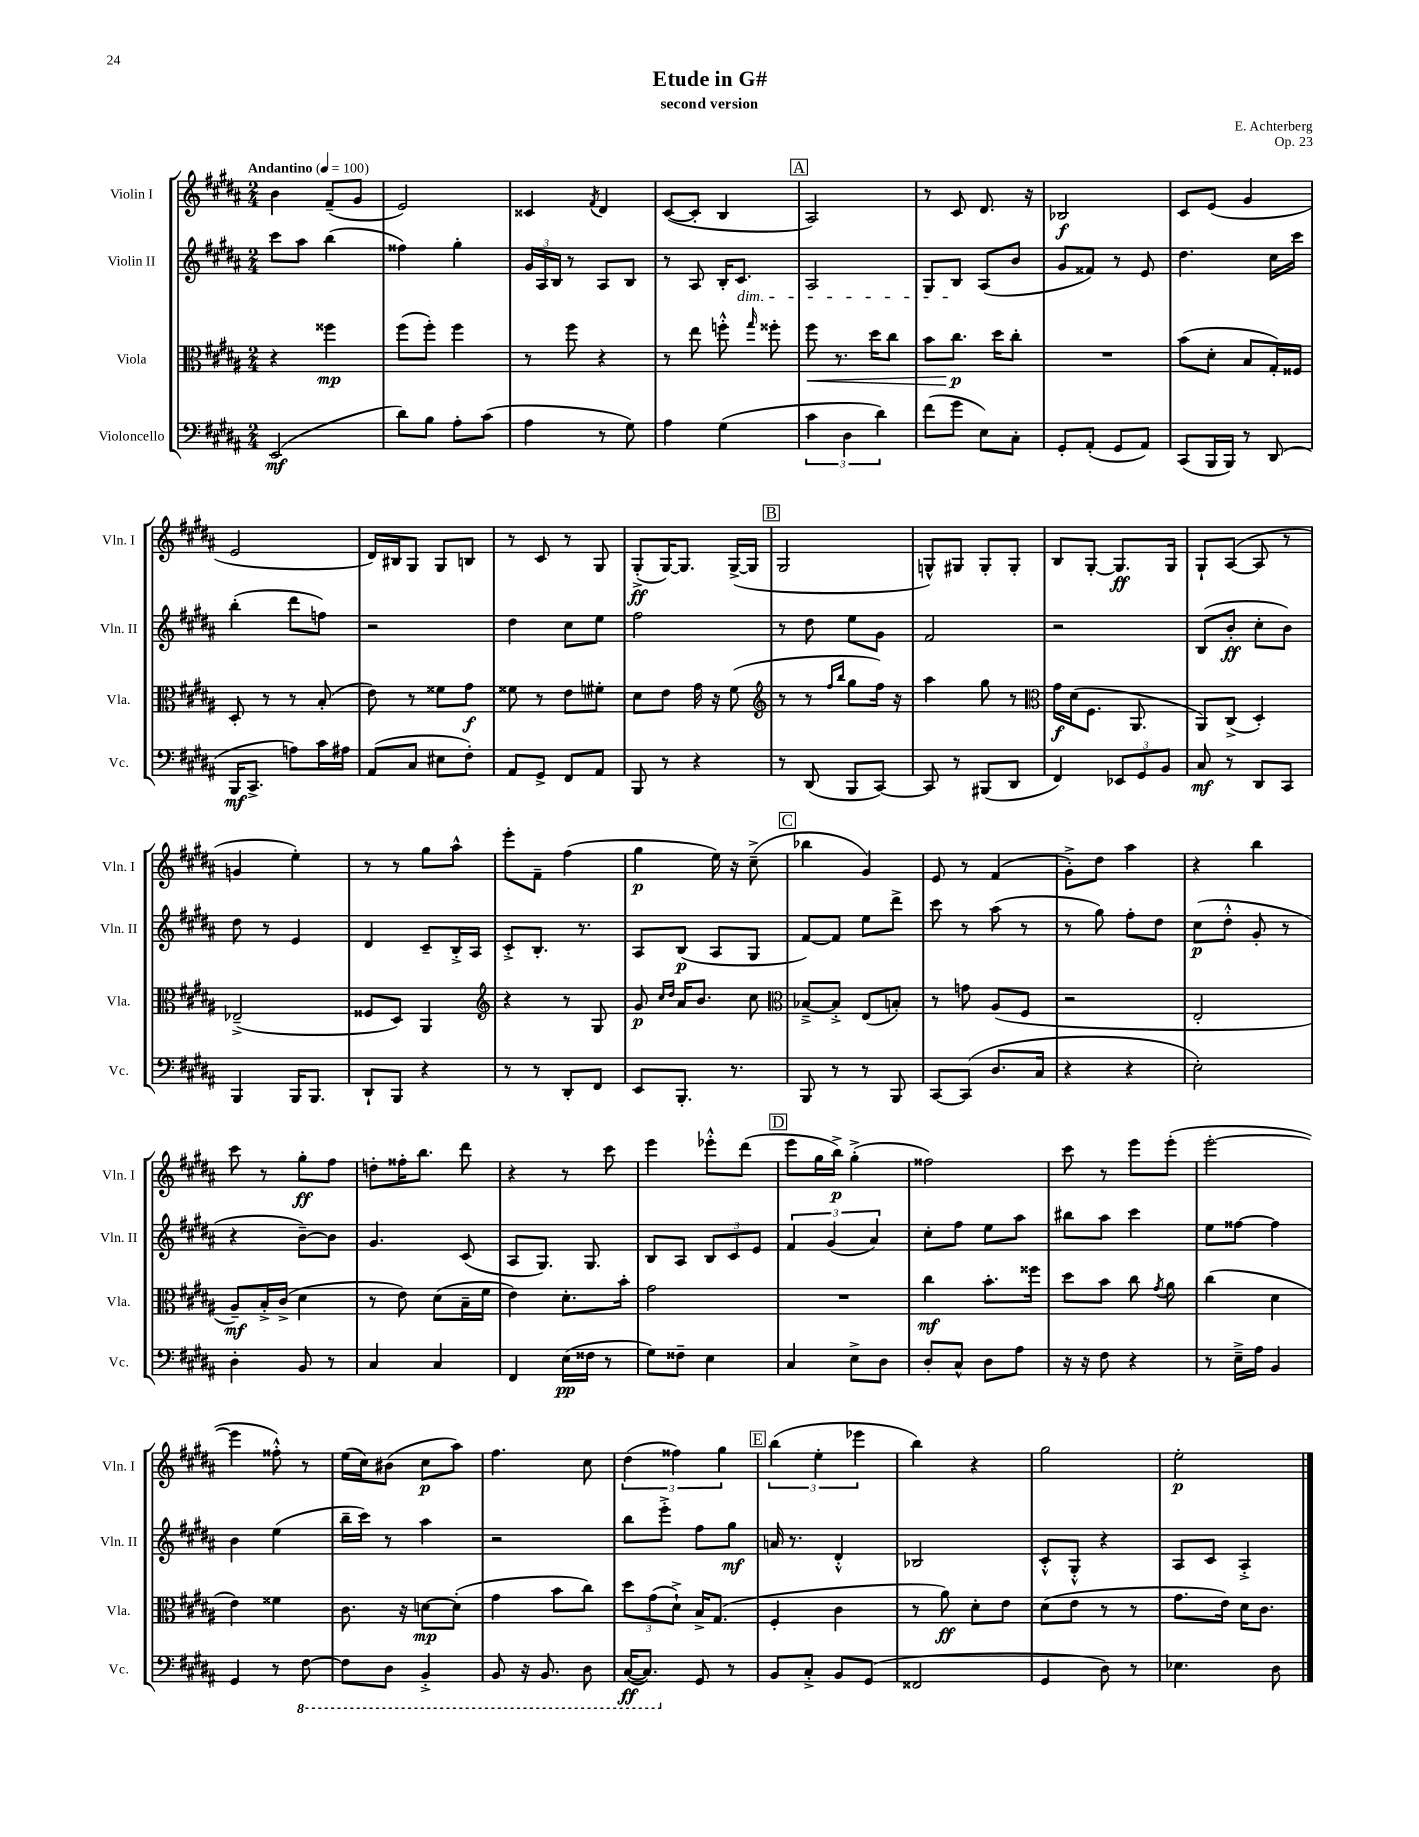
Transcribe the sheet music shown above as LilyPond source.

\header { title = "Etude in G#" composer = "E. Achterberg" subtitle = "second version" opus = "Op. 23" }
<<
\new StaffGroup <<
\new Staff = "s0" \with { instrumentName = "Violin I" shortInstrumentName = "Vln. I" } {
    \clef treble \key b \major \numericTimeSignature \time 2/4 \tempo "Andantino" 4 = 100
    \autoBeamOff b'4 fis'8[--( gis'8] |
    e'2) |
    cisis'4 \acciaccatura { fis'8 } dis'4 |
    cis'8[~( cis'8]-. b4 |
    \mark \markup { \box "A" } ais2) |
    r8 cis'8 dis'8. r16 |
    bes2\f |
    cis'8[ e'8]( gis'4 |
    e'2 |
    dis'16[) bis16 gis8] gis8[ b8] |
    r8 cis'8 r8 gis8 |
    gis8[-.->\ff( gis16~) gis8.] gis16[~->( gis16] |
    \mark \markup { \box "B" } gis2 |
    g8[-^) gis8] gis8[-. gis8]-. |
    b8[ gis8]~-. gis8.[\ff gis16] |
    gis8[-! ais8]~( ais8 r8 |
    g'4 e''4-.) |
    r8 r8 gis''8[ ais''8]-^ |
    e'''8[-. fis'8]-- fis''4( |
    gis''4\p e''16) r16 cis''8--->( |
    \mark \markup { \box "C" } bes''4 gis'4) |
    e'8 r8 fis'4( |
    gis'8[-.->) dis''8] ais''4 |
    r4 b''4 |
    cis'''8 r8 gis''8[-.\ff fis''8] |
    d''8[-. fisis''16-. b''8.] dis'''8 |
    r4 r8 cis'''8 |
    e'''4 ees'''8[-.-^ dis'''8]( |
    \mark \markup { \box "D" } e'''8[ gis''16 b''16]->\p) gis''4-.->( |
    fisis''2) |
    cis'''8 r8 e'''8[ e'''8]-.( |
    e'''2~-. |
    e'''4 fisis''8-.-^) r8 |
    e''16[( cis''16) bis'8]( cis''8[\p ais''8]) |
    fis''4. cis''8 |
    \tuplet 3/2 { dis''4( fisis''4) gis''4 } |
    \mark \markup { \box "E" } \tuplet 3/2 { b''4( e''4-. ees'''4 } |
    b''4) r4 |
    gis''2 |
    e''2-.\p \bar "|." |
}
\new Staff = "s1" \with { instrumentName = "Violin II" shortInstrumentName = "Vln. II" } {
    \clef treble \key b \major \numericTimeSignature \time 2/4
    \autoBeamOff cis'''8[ ais''8] b''4( |
    fisis''4) gis''4-. |
    \tuplet 3/2 { gis'16[ ais16 b16] } r8 ais8[ b8] |
    r8 ais8 b16[-. cis'8.]\dim |
    \mark \markup { \box "A" } ais2 |
    gis8[ b8]\! ais8[( b'8] |
    gis'8[ fisis'8]) r8 e'8 |
    dis''4. cis''16[ cis'''16] |
    b''4-.( dis'''8[ f''8]) |
    r2 |
    dis''4 cis''8[ e''8] |
    fis''2 |
    \mark \markup { \box "B" } r8 dis''8 e''8[ gis'8] |
    fis'2 |
    r2 |
    b8[( b'8]-.\ff cis''8[-. b'8]) |
    dis''8 r8 e'4 |
    dis'4 cis'8[-- b16-.-> ais16] |
    cis'8[-.-> b8.]-. r8. |
    ais8[ b8]\p( ais8[ gis8] |
    \mark \markup { \box "C" } fis'8[~) fis'8] e''8[ dis'''8]-> |
    cis'''8 r8 ais''8( r8 |
    r8 gis''8) fis''8[-. dis''8] |
    cis''8[\p( dis''8]-.-^ gis'8-. r8 |
    r4 b'8[~--) b'8] |
    gis'4. cis'8( |
    ais8[ gis8.]) gis8. |
    b8[ ais8] \tuplet 3/2 { b8[ cis'8 e'8] } |
    \mark \markup { \box "D" } \tuplet 3/2 { fis'4 gis'4( ais'4) } |
    cis''8[-. fis''8] e''8[ ais''8] |
    bis''8[ ais''8] cis'''4 |
    e''8[ fisis''8]~ fisis''4 |
    b'4 e''4( |
    b''16[-- cis'''16]) r8 ais''4 |
    r2 |
    b''8[ e'''8]-.-> fis''8[ gis''8]\mf |
    \mark \markup { \box "E" } a'16 r8. dis'4-.-^ |
    bes2 |
    cis'8[-.-^ gis8]-.-^ r4 |
    ais8[ cis'8] ais4-.-> \bar "|." |
}
\new Staff = "s2" \with { instrumentName = "Viola" shortInstrumentName = "Vla." } {
    \clef alto \key b \major \numericTimeSignature \time 2/4
    \autoBeamOff r4 fisis''4\mp |
    fis''8[( fis''8]-.) fis''4 |
    r8 fis''8 r4 |
    r8 e''8 f''8-.-^ \grace { gis''16 } fisis''8-. |
    \mark \markup { \box "A" } fis''8\< r8. dis''16[ cis''8] |
    b'8[ cis''8.]\p\! dis''16[ cis''8]-. |
    R2 |
    b'8[( dis'8]-. b8[ gis16-.) fisis16] |
    dis8-. r8 r8 b8-.( |
    e'8) r8 fisis'8[ gis'8]\f |
    fisis'8 r8 e'8[ fis'8]-. |
    dis'8[ e'8] gis'16 r16 fis'8( |
    \mark \markup { \box "B" } \clef treble r8 r8 \grace { fis''16[ b''16] } gis''8[ fis''16]) r16 |
    ais''4 gis''8 r8 |
    \clef alto gis'16[\f dis'16( fis8.] ais,8. |
    ais,8[) cis8]->( dis4-.) |
    ees2--->( |
    fisis8[ dis8]) ais,4 |
    \clef treble r4 r8 gis8 |
    gis'8\p \grace { cis''16[ dis''16] } ais'16[ b'8.] cis''8 |
    \mark \markup { \box "C" } \clef alto bes8[~---> bes8]-.-> e8[( b8]-.) |
    r8 g'8 ais8[( fis8] |
    r2 |
    e2-. |
    ais8[--\mf) b16-.-> cis'16]->( dis'4 |
    r8 e'8) dis'8[( b16-- fis'16] |
    e'4) dis'8.[-. b'16]-. |
    gis'2 |
    \mark \markup { \box "D" } R2 |
    cis''4\mf b'8.[-. fisis''16] |
    dis''8[ b'8] cis''8 \acciaccatura { gis'8 } ais'8 |
    cis''4( dis'4 |
    e'4) fisis'4 |
    cis'8. r16 d'8[~\mp d'8]-.( |
    gis'4 b'8[ cis''8]) |
    \tuplet 3/2 { dis''8[ gis'8( dis'8]-!->) } b16[-> gis8.]( |
    \mark \markup { \box "E" } fis4-. cis'4 |
    r8 ais'8\ff) dis'8[-. e'8] |
    dis'8[( e'8] r8 r8 |
    gis'8.[ e'16]) dis'16[ cis'8.] \bar "|." |
}
\new Staff = "s3" \with { instrumentName = "Violoncello" shortInstrumentName = "Vc." } {
    \clef bass \key b \major \numericTimeSignature \time 2/4
    \autoBeamOff e,2\mf( |
    dis'8[) b8] ais8[-. cis'8]( |
    ais4 r8 gis8) |
    ais4 gis4( |
    \mark \markup { \box "A" } \tuplet 3/2 { cis'4 dis4 dis'4) } |
    fis'8[( gis'8] e8[) cis8]-. |
    gis,8[-. ais,8]-.( gis,8[ ais,8]) |
    cis,8[( b,,16 b,,16]) r8 dis,8( |
    b,,16[\mf cis,8.]-> a8[) cis'16 ais16] |
    ais,8[( cis8] eis8[ fis8]-.) |
    ais,8[ gis,8]-> fis,8[ ais,8] |
    b,,8 r8 r4 |
    \mark \markup { \box "B" } r8 dis,8( b,,8[ cis,8]~) |
    cis,8 r8 bis,,8[( dis,8] |
    fis,4) \tuplet 3/2 { ees,8[ gis,8 b,8] } |
    cis8\mf r8 dis,8[ cis,8] |
    b,,4 b,,16[ b,,8.] |
    dis,8[-! b,,8] r4 |
    r8 r8 dis,8[-. fis,8] |
    e,8[ b,,8.]-. r8. |
    \mark \markup { \box "C" } b,,8 r8 r8 b,,8 |
    cis,8[~ cis,8]( dis8.[ cis16] |
    r4 r4 |
    e2-.) |
    dis4-. b,8 r8 |
    cis4 cis4 |
    fis,4 e16[\pp( fisis16] r8 |
    gis8[) fisis8]-- e4 |
    \mark \markup { \box "D" } cis4 e8[-> dis8] |
    dis8[-. cis8]-^ dis8[ ais8] |
    r16 r16 fis8 r4 |
    r8 e16[---> ais16] b,4 |
    gis,4 r8 \ottava #-1 fis,8~ |
    fis,8[ dis,8] b,,4-.-> |
    b,,8 r16 b,,8. dis,8 |
    cis,16[~\ff( cis,8.]) \ottava #0 gis,8 r8 |
    \mark \markup { \box "E" } b,8[ cis8]-.-> b,8[ gis,8]( |
    fisis,2 |
    gis,4 dis8) r8 |
    ees4. dis8 \bar "|." |
}
>>
>>
\layout { \context { \Score \remove "Bar_number_engraver" } }
